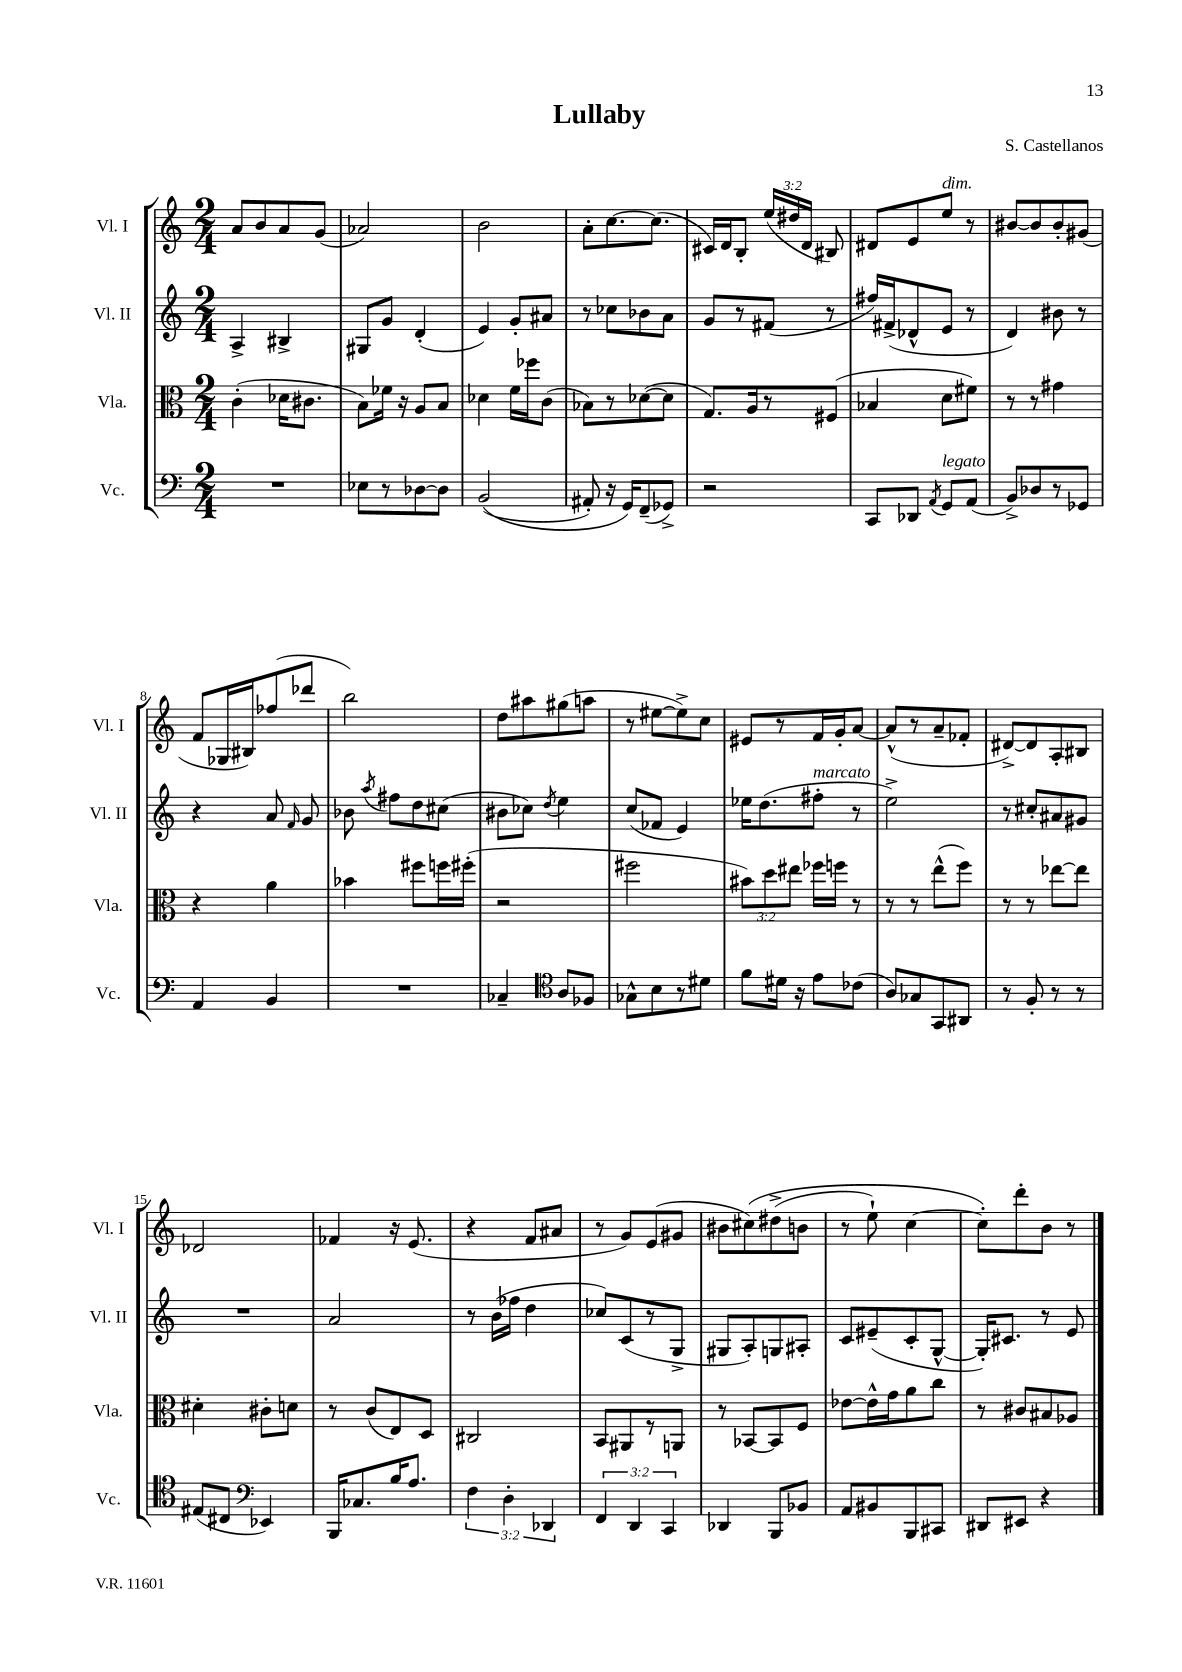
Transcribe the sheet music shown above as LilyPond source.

\header { title = "Lullaby" composer = "S. Castellanos" }
<<
\new StaffGroup <<
\new Staff = "s0" \with { instrumentName = "Vl. I" shortInstrumentName = "Vl. I" } {
    \clef treble \key c \major \numericTimeSignature \time 2/4 \override Staff.TupletNumber.text = #tuplet-number::calc-fraction-text
    \autoBeamOff a'8[ b'8 a'8 g'8]( |
    aes'2) |
    b'2 |
    a'8[-. c''8.~ c''8.]( |
    cis'16[) d'16 b8]-. \tuplet 3/2 { e''16[( dis''16 d'16] } bis8) |
    dis'8[ e'8 e''8]^\markup { \italic "dim." } r8 |
    bis'8[~ bis'8 bis'8-. gis'8]( |
    f'8[ ges16 bis16) fes''8( des'''8] |
    b''2) |
    d''8[ ais''8 gis''8( a''8] |
    r8 eis''8[~ eis''8->) c''8] |
    eis'8[ r8 f'16 g'16-. a'8]~ |
    a'8[-^( r8 a'8-- fes'8]-. |
    dis'8[~->) dis'8 a8-. bis8] |
    des'2 |
    fes'4 r16 e'8.( |
    r4 f'8[ ais'8] |
    r8 g'8[) e'8( gis'8] |
    bis'8[ cis''8)\( dis''8->( b'8] |
    r8 e''8-!) c''4~ |
    c''8[-.\) d'''8-. b'8] r8 \bar "|." |
}
\new Staff = "s1" \with { instrumentName = "Vl. II" shortInstrumentName = "Vl. II" } {
    \clef treble \key c \major \numericTimeSignature \time 2/4
    \autoBeamOff a4-> bis4-> |
    gis8[ g'8] d'4-.( |
    e'4) g'8[-. ais'8] |
    r8 ces''8[ bes'8 a'8] |
    g'8[ r8 fis'8]( r8 |
    fis''16[) fis'16->( des'8-^ e'8] r8 |
    d'4) bis'8 r8 |
    r4 a'8 \grace { f'16 } g'8 |
    bes'8 \acciaccatura { a''8 } fis''8[ d''8 cis''8]( |
    bis'8[ ces''8]) \acciaccatura { d''8 } e''4 |
    c''8[( fes'8] e'4) |
    ees''16[ d''8.( fis''8]-.^\markup { \italic "marcato" } r8 |
    e''2->) |
    r8 cis''8[-. ais'8 gis'8] |
    R2 |
    a'2 |
    r8 b'16[( fes''16] d''4 |
    ces''8[) c'8( r8 g8]-> |
    gis8[ a8-.) g8 ais8]-. |
    c'8[ eis'8--( c'8-. g8]~-^ |
    g16[-.) cis'8.] r8 e'8 \bar "|." |
}
\new Staff = "s2" \with { instrumentName = "Vla." shortInstrumentName = "Vla." } {
    \clef alto \key c \major \numericTimeSignature \time 2/4 \override Staff.TupletNumber.text = #tuplet-number::calc-fraction-text
    \autoBeamOff c'4-.( des'16[ cis'8.] |
    b8[) fes'16] r16 a8[ b8] |
    des'4 f'16[ fes''16 c'8]( |
    bes8[) r8 des'8~( des'8] |
    g8.[) a16 r8 fis8]( |
    bes4 d'8[ fis'8]) |
    r8 r8 gis'4 |
    r4 a'4 |
    bes'4 fis''8[ f''16 fis''16]-.( |
    r2 |
    fis''2 |
    \tuplet 3/2 { bis'8[) d''8 eis''8] } fes''16[ f''16] r8 |
    r8 r8 e''8[-^( f''8]) |
    r8 r8 ees''8[~ ees''8] |
    dis'4-. cis'8[-. d'8] |
    r8 c'8[( e8) d8] |
    cis2 |
    b,8[ ais,8 r8 a,8] |
    r8 bes,8[~ bes,8 f8] |
    ees'8[~ ees'16-^ g'16 a'8 c''8] |
    r8 cis'8[ bis8 aes8] \bar "|." |
}
\new Staff = "s3" \with { instrumentName = "Vc." shortInstrumentName = "Vc." } {
    \clef bass \key c \major \numericTimeSignature \time 2/4 \override Staff.TupletNumber.text = #tuplet-number::calc-fraction-text
    \autoBeamOff R2 |
    ees8[ r8 des8~ des8] |
    b,2(\( |
    ais,8-.) r16 g,16[\) f,8--( ges,8]->) |
    r2 |
    c,8[ des,8] \acciaccatura { a,8 } g,8[^\markup { \italic "legato" } a,8]( |
    b,8[->) des8 r8 ges,8] |
    a,4 b,4 |
    R2 |
    ces4-- \clef tenor a8[ fes8] |
    ges8[-^ b8 r8 dis'8] |
    f'8[ dis'16] r16 e'8[ ces'8]( |
    a8[) ges8 g,8 ais,8] |
    r8 f8-. r8 r8 |
    eis8[( cis8] \clef bass ees,4) |
    b,,16[ ces8. b16 a8.] |
    \tuplet 3/2 { f4 d4-. des,4 } |
    \tuplet 3/2 { f,4 d,4 c,4 } |
    des,4 b,,8[ bes,8] |
    a,8[ bis,8 b,,8 cis,8] |
    dis,8[ eis,8] r4 \bar "|." |
}
>>
>>
